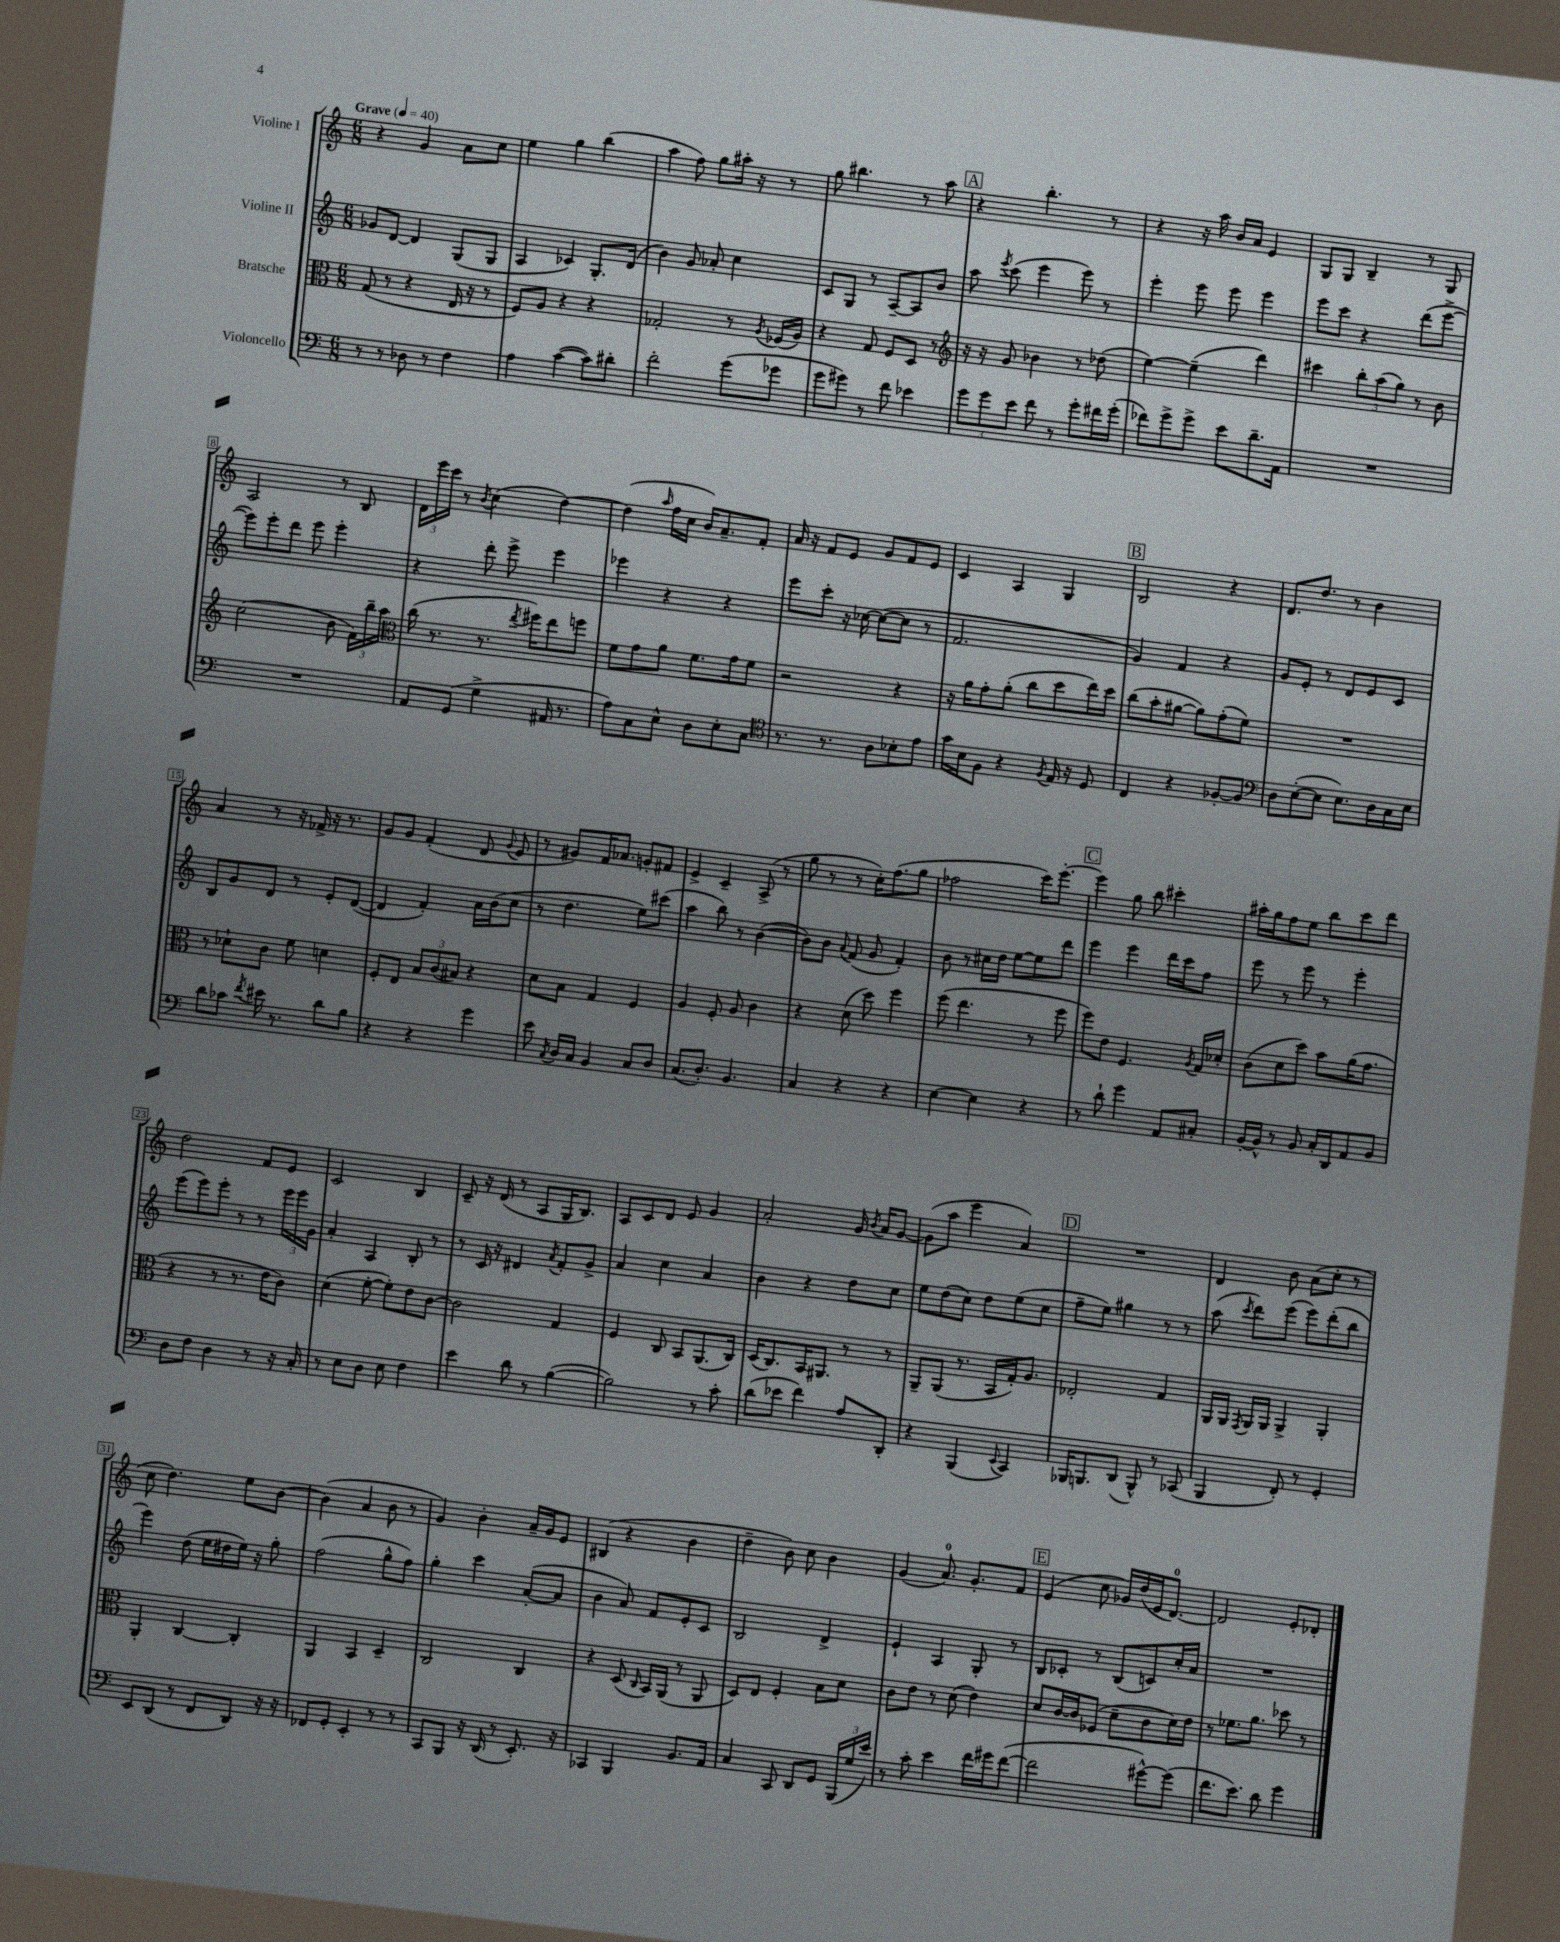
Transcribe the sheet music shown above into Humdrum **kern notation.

**kern	**kern	**kern	**kern
*part4	*part3	*part2	*part1
*staff4	*staff3	*staff2	*staff1
*I"Violoncello	*I"Bratsche	*I"Violine II	*I"Violine I
*clefF4	*clefC3	*clefG2	*clefG2
*k[]	*k[]	*k[]	*k[]
*M6/8	*M6/8	*M6/8	*M6/8
*MM40	*MM40	*MM40	*MM40
=1	=1	=1	=1
!	!	!	!LO:TX:a:B:t=Grave
8r	(8G/	8g-X/L	4r
8r	8r	[8d/J	.
8D-X\	4r	4d/]	4g/
8r	.	.	.
4F\	16E/	(8G/L	8a\L
.	16r	.	.
.	8r	8G/J	8cc\J
=2	=2	=2	=2
4A\	8F/L)	4A/	4ee\
.	8A/J	.	.
([4c\	4r	4c-X/)	4gg\
8c\L])	4r	8.G'/L	(4bb\
8d#X'\J	.	.	.
.	.	(16d/Jk	.
=3	=3	=3	=3
2f'\	2G-X'/	4b\)	4aa\
.	.	8g/	8ff\)
.	.	8a-X'/	8gg\L
(8g\L	8r	4cc\	16aa#X'\Jk
.	.	.	16r
.	8qA/	.	.
8g-X\J	(16F-X/LL	.	8r
.	16A/JJ)	.	.
=4	=4	=4	=4
8g\L	4r	8c/L	8gg\
8g#X\J)	.	8G/J	4.bb#X\
8r	8G/	8r	.
8f\	8F/L	[8A~/L	.
4e-X\	8D/J	8A/]	8r
.	8r	8b/J	8aa\
!!LO:REH:place=s1:t=A
=5	=5	=5	=5
*	*clefG2	*	*
12g\L	16r	8aa\	4r
.	16r	.	.
12g\	.	.	.
.	.	8qeee/	.
.	8g/	(8ccc\	.
12e\J	.	.	.
8f\	4b-X\	4eee\	4.bb'\
8r	.	.	.
8g'\L	8r	8eee\)	.
16f#X\L	(8dd-X\	8r	8r
(16g'\JJ	.	.	.
=6	=6	=6	=6
8f-X\L)	[4ee\)	4eee'\	4r
8g^\	.	.	.
8g^\J	(4ee~\]	8eee\	16r
.	.	.	16aa\
8e\L	.	8eee\	16b/LL
.	.	.	16a/JJ
8.d~\	4ddd\)	4eee\	4e/
16AA\Jk	.	.	.
=7	=7	=7	=7
2.r	4ccc#X\	8eee\L	8G/L
.	.	8ccc\J	8G/J
.	12bb'\L	4r	4B~/
.	(12aa\	.	.
.	12gg\J)	.	.
.	8r	(8ddd\L	8r
.	8b\	[8eee^\J	8G/
!!LO:LB:g=z
=8	=8	=8	=8
2.r	(2cc\	8eee\L])	2A/
.	.	8eee'\	.
.	.	8ddd\J	.
.	.	8eee\	.
.	8b\	4eee'\	8r
.	24f\LL)	.	8B/
.	24bb~\	.	.
.	24aa\JJ	.	.
=9	=9	=9	=9
*	*clefC3	*	*
8AA/L	(16cc\	4r	24d\LL
.	.	.	24eee\
.	8.r	.	.
.	.	.	24ccc\JJ
(8GG/J	.	.	8r
.	.	.	8qb/
4G^\	8.r	8ddd'\	(4cc\
.	.	8eee^\	.
.	8qee/	.	.
.	16ff#X\KL)	.	.
16AA#X/	8ee\	4eee\	[4dd\)
8.r	.	.	.
.	8ffn\J	.	.
=10	=10	=10	=10
8A\L)	8f\L	4eee-X\	(4dd\]
8C\	8g\	.	.
.	.	.	16qqaa/
8E^^\J	8a\J	4r	16ff\LL
.	.	.	16cc\JJ
8D\L	8.f\L	.	16b/KL)
.	.	.	8.a~/
8E'\	.	4r	.
.	16g\k	.	.
8C\J	8f\J	.	8f'/J
=11	=11	=11	=11
*clefC4	*	*	*
8.r	2r	8eee\L	16a/
.	.	.	16r
.	.	8ccc'\J	8f/L
8.r	.	.	.
.	.	16r	8e/J
.	.	[16cc-X\	.
8A\L	.	(8cc-\L_	8g/L
8B-X'\	4r	8cc-\J]	8f/
8e\J	.	8r	8e/J
=12	=12	=12	=12
16g\LL	16r	2.f/	4c/
16B\J	16a\KL	.	.
8F\J	8g'\	.	.
4r	(8a'\J	.	4A/
.	8cc\L	.	.
8qF/	.	.	.
16E/	8dd\	.	4G/
16r	.	.	.
8D/	16ee\L)	.	.
.	16dd\JJ	.	.
!!LO:REH:place=s1:t=B
=13	=13	=13	=13
4C/	(8cc\L	4g/)	2B/
.	8b'\	.	.
4r	[8a#X\J	4f/	.
.	8a#\L])	.	.
[8F-X'/L	(8g'\	4r	4r
8F-/J]	8f\J)	.	.
=14	=14	=14	=14
*clefF4	*	*	*
8D\L	2.r	8g/L	8.d/L
([8E'\	.	8e'/J	.
.	.	.	8.dd/J
8E\J]	.	8r	.
8.E\L)	.	8d/L	8r
.	.	8e/	4b\
16D\L	.	.	.
16C\	.	8c/J	.
16E\JJ	.	.	.
!!LO:LB:g=z
=15	=15	=15	=15
8d\L	8r	8B/L	4a/
8c-X\J	8d-X`\L	8g/	.
8qf/	.	.	.
16e#X\	8c\J	8d/J	8r
8.r	.	.	.
.	8f\	8r	16r
.	.	.	16f-X^/
8d\L	4dn\	8e'/L	16r
.	.	.	8.r
8B\J	.	([8d/J	.
=16	=16	=16	=16
4r	8F'/L	4d/]	8g/L
.	8E/J	.	8g/J
4r	12B/L	4f'/)	(4f'/
.	(12c/	.	.
.	12B#X/J)	.	.
4g\	4r	16a\LL	8d/
.	.	(16b\J	.
.	.	.	8qqg/
.	.	8cc\J	8e/
=17	=17	=17	=17
8e\	8d\L	8r	8r
8qC/	.	.	.
16D/LL	8B\J	4.dd\	8g#X/L)
16C/JJ	.	.	.
4BB/	4G/	.	16f/K
.	.	.	8.a-X/J
8C/L	4F/	8ee\L)	8gn'/L
8D/J	.	(8ccc#X\J	8f#X/J
=18	=18	=18	=18
(8.C/L	4A/	4aa\	4e^/
8.D'/J)	.	.	.
.	8F'/	8bb\)	4c~/
4.BB/	8A/	8r	.
.	4c\	([4b\	(8A^/
.	.	.	8r
=19	=19	=19	=19
4C/	4r	8b\L])	8gg\
.	.	8b\J	8r
.	.	8qqa/	.
4r	(8d\	(8f/	8r
.	8dd\)	8g/	16cc'\KL)
.	.	.	(8.ff\
4r	4ff\	4f'/)	.
.	.	.	8gg\J
=20	=20	=20	=20
[4E\	(8ff\	8b\	2ff-X\
.	4.ee\	8r	.
4E\]	.	16cc#X\LL	.
.	.	16dd\JJ	.
.	.	[8ee\L	.
4r	8r	8ee\]	16ccc\KL)
.	.	.	[8.eee'\J
.	8ff\	8ddd\J	.
!!LO:REH:place=s1:t=C
=21	=21	=21	=21
8r	8ff\L)	4eee\	4eee\]
8d`\	8e\J	.	.
4g\	4.F/	4eee\	8gg\
.	.	.	8bb\
8AA/L	.	16ddd\LL	4ccc#X'\
.	.	16ccc\J	.
.	8qA/	.	.
8C#X'/J	16G/LL	8ff\J	.
.	16d-X'/JJ	.	.
=22	=22	=22	=22
[16BB'/LL	(8c\L	8eee\	16aa#X'\LL
16BB^^/JJ]	.	.	16gg\J
8r	8d\	8r	8ff\
8BB/	8dd\J)	8eee\	8ee\J
16C'/LL	8b\L	8r	8bb\L
16DD/J	.	.	.
8AA/	(16a\K	4eee'\	8ccc\
.	8.g\J	.	.
8BB/J	.	.	8ddd\J
!!LO:LB:g=z
=23	=23	=23	=23
8D\L	4r	(8eee\L	2dd\
8F\J	.	8eee\)	.
4D\	8r	8eee'\J	.
.	8.r	8r	.
8r	.	8r	8f/L
.	16e\KL	.	.
16r	8c\J)	24eee\LL	8e/J
.	.	24eee\	.
16C'/	.	.	.
.	.	24g\JJ	.
=24	=24	=24	=24
8r	(4d\	4a'/	2c/
8E\L	.	.	.
8D\J	[8f'\	4A/	.
8E\	8f'\L])	.	.
4F\	8e\	8B'/	4B/
.	[8c\J	8r	.
=25	=25	=25	=25
4e\	2c\]	8r	8c~/
.	.	16c/	16r
.	.	16r	(16d/
8d\	.	4d#X/	8r
8r	.	.	8A/L
.	.	8qa/	.
([4B\	4G/	8f'/L	16G/K
.	.	.	8.B/J)
.	.	8g^/J	.
=26	=26	=26	=26
2B\])	4F/	4a/	8A/L
.	.	.	8c/
.	8C/	4cc\	8d/J
.	8BB/L	.	8e/
8r	(8.AA/	4a/	4g/
8c'\	.	.	.
.	16C/Jk)	.	.
=27	=27	=27	=27
(8d\L	(16D/KL	4b\	2a'/
.	8.C/)	.	.
8e-X\J	.	.	.
4f\)	16BB/K	4r	.
.	8.AA#X/J	.	.
8A/L	8r	8dd\L	16g/
.	.	.	8qb/
.	.	.	16a/KL
8DD'/J	8r	8cc\J	[8g/J
=28	=28	=28	=28
4r	8AA~/L	8ee\L	(8g\L]
.	(8AA/J	(8dd\	8aa\J
(4BBB/	8.r	8cc\J)	4eee\
.	.	8dd\L	.
.	16BB/LL	.	.
8qqEE/	.	.	.
4CC/)	16G'/J)	(8ee\	4a/)
.	8.A/J	.	.
.	.	8cc\J	.
!!LO:REH:place=s1:t=D
=29	=29	=29	=29
16BBB-X/KL	2E-X'/	8ff~\L	2.r
8.BBBn/	.	.	.
.	.	8ee\J)	.
(8DD/J	.	4gg#X\	.
8BBB^^/)	.	.	.
8r	4G/	8r	.
(8CC-X/	.	8r	.
=30	=30	=30	=30
4BBB/	16AA/LL	(8aa\	4d/
.	16AA/JJ	.	.
.	8qGG/	8qccc/	.
.	16AA/LL	8ddd\L)	.
.	16AA/JJ	.	.
8FF'/)	4AA^/	(8eee\J	8b\
8r	.	8eee\L)	(8a\L
4GG'/	4AA'/	(8ddd'\	8cc'\J
.	.	8bb\J	8r
!!LO:LB:g=z
=31	=31	=31	=31
8EE/L	4AA'/	4eee\)	8cc\
(8DD/J	.	.	4.dd\)
8r	[4C/	(8dd\	.
8FF/L	.	16ee\LL	.
.	.	16dd#X\	.
8DD/J)	4C'/]	16ee\JJ)	8ee\L
.	.	16r	.
16r	.	8gg'\	[8b\J
16r	.	.	.
=32	=32	=32	=32
8FF-X/L	4AA/	(2ff\	(4b\]
8GG'/J	.	.	.
4EE'/	4BB/	.	4a/
8r	4D~/	8gg^^\L	8b\
8r	.	8ff\J)	8r
=33	=33	=33	=33
8CC/L	2C/	4gg'\	4g/)
8BBB/J	.	.	.
16r	.	4ccc\	4b'\
(16DD/	.	.	.
8r	.	.	.
8.EE'/)	4C/	([8a'/L	16a~/LL
.	.	.	16g/J
.	.	8a/J]	8e/J
16r	.	.	.
=34	=34	=34	=34
4CC-X/	4r	4b\	(4B#X/
4BBB/	(8D/	8a/)	4r
.	16qqC/	.	.
.	16BB/LL)	8f/L	.
.	(16AA/JJ	.	.
8.BB/L	8r	8e'/	4b\
.	8AA/	8c/J	.
16AA/Jk	.	.	.
=35	=35	=35	=35
4C/	8D/L)	2B/	4dd~\
.	8E/J	.	.
8CC/	4F'/	.	8b\)
8DD/L	.	.	8cc\
8GG/J	8B\L	4d^/	4b\
(24BBB/LL	8d\J	.	.
24G/	.	.	.
24e/JJ)	.	.	.
=36	=36	=36	=36
8r	8c\L	4e`/	(4g/
8c'\	8e\J	.	.
4e\	8r	4A/	8.a/)
.	(8d\	.	.
.	.	.	8.g'/L
16f\LL	4e\)	8G'/	.
16g#X\J	.	.	.
([8f\J	.	8r	8f/J
!!LO:REH:place=s1:t=E
=37	=37	=37	=37
2f\]	8d/L	8B/L	(4e/
.	[16c/L	8c-X'/J	.
.	16c/J]	.	.
.	(8F-X/J	8r	8cc\
.	8d~\L	(8B/L	16g-X/LL)
.	.	.	(16dd/
[8g#X^^\L)	8c\	8cn/)	16e/J
.	.	.	[8.d/J)
(8g#\J]	16d\L)	16cc'/L	.
.	16e\JJ	16a/JJ	.
=38	=38	=38	=38
8.f\L	8r	2.r	2d/]
.	8.f-X\L	.	.
8.e\J)	.	.	.
.	8.a\J	.	.
8d\	.	.	.
4g\	8dd-X\	.	8e'/L
.	8r	.	8d-X'/J
==	==	==	==
*-	*-	*-	*-
